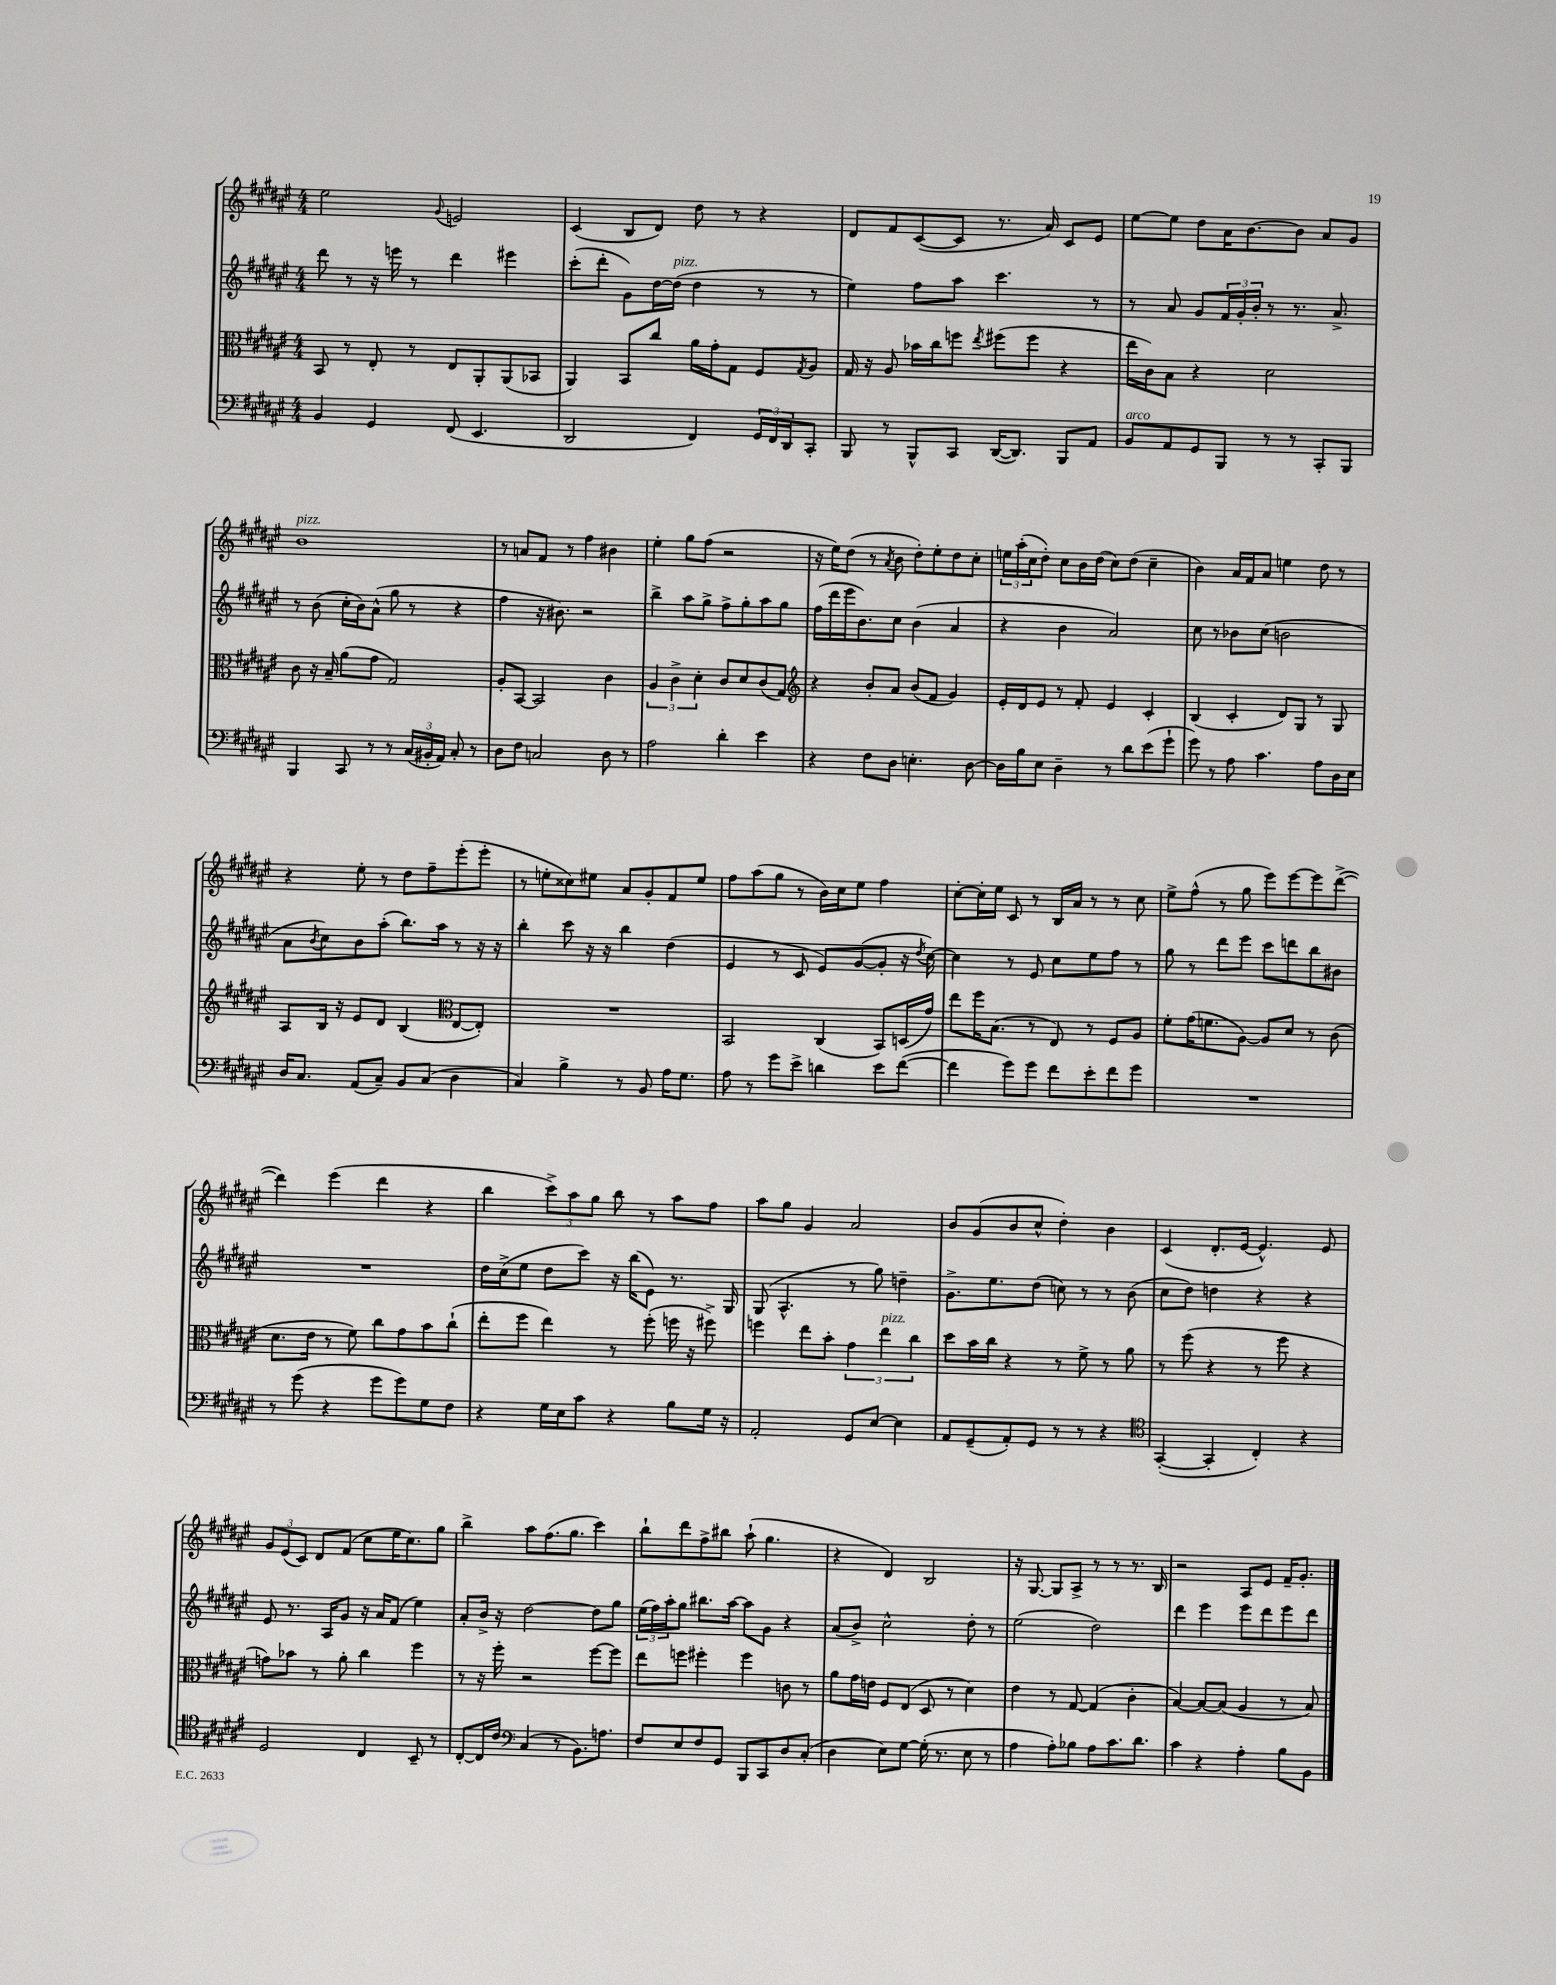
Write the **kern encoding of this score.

**kern	**kern	**kern	**kern
*staff4	*staff3	*staff2	*staff1
*clefF4	*clefC3	*clefG2	*clefG2
*k[f#c#g#d#a#e#]	*k[f#c#g#d#a#e#]	*k[f#c#g#d#a#e#]	*k[f#c#g#d#a#e#]
*M4/4	*M4/4	*M4/4	*M4/4
4BB	8BB	8ddd#	2ee#
.	8r	8r	.
4GG#	8E#'	16r	.
.	.	16eee	.
.	8r	8r	.
.	.	.	8qqg#
(8FF#	8E#	4ddd#	2e
4.EE#	8AA#'	.	.
.	(8AA#	4eee#	.
.	8BB-	.	.
=	=	=	=
2DD#	4AA#)	(8ccc#'	(4c#
.	.	8ddd#'	.
.	8BB	8g#)	8B
.	8cc#	[16dd#	8d#)
.	.	(16dd#]	.
4FF#)	16a#	4dd#	8dd#
.	16g#'	.	.
.	8G#	.	8r
24GG#	8F#	8r	4r
24FF#	.	.	.
24DD#	.	.	.
.	8qG#	.	.
8CC#'	8A#	8r	.
=	=	=	=
8BBB	16G#	4ee#)	8d#
.	16r	.	.
8r	8A#	.	8f#
8BBB^^	16b-	8ff#	([8c#
.	16cc#	.	.
8CC#	8ff	8aa#	8c#]
.	8qee#	.	.
([16DD#	(8ff#	4.ccc#	8.r
8.DD#])	.	.	.
.	8ff#	.	.
.	.	.	16a#)
8BBB	4r	.	8c#
8AA#	.	8r	8e#
=	=	=	=
8BB	16ee#	8r	[8ee#
.	16c#)	.	.
8AA#	8B	8a#	8ee#]
8GG#	4r	8g#	8dd#
8BBB	.	24f#	16a#
.	.	24g#'	.
.	.	.	[8.b
.	.	24b'	.
8r	2d#	8r	.
8r	.	8.r	8b]
8CC#'	.	.	8a#
.	.	8.a#^	.
8BBB	.	.	8g#
=	=	=	=
4BBB	8c#	8r	1b
.	16r	(8b	.
.	16B~	.	.
8CC#	(8a#	16cc#'	.
.	.	16b)	.
8r	8g#	(8a#^^	.
8r	2G#)	8gg#	.
(24C#	.	8r	.
24BB#'	.	.	.
24AA#)	.	.	.
8C#'	.	4r	.
8r	.	.	.
=	=	=	=
8D#	8A#'	4ff#	8r
8F#	[8BB	.	8a
2C	2BB]	16r	8f#
.	.	8.b#)	.
.	.	.	8r
.	.	2r	4ff#
8D#	4c#	.	4b#
8r	.	.	.
=	=	=	=
2A#	6A#	4bb^	4ee#'
.	6c#^	.	.
.	.	8aa#	8gg#
.	6d#'	.	.
.	.	8gg#^	(8ff#
4d#'	8c#	8ff#^	2r
.	8d#	8gg#'	.
4e#	(8c#	8aa#	.
.	8G#)	8gg#	.
=	=	=	=
*	*clefG2	*	*
4r	4r	(16ff#	16r
.	.	16ddd#	16ee#)
.	.	16eee#	(8dd#
.	.	8.b)	.
8F#	8b'	.	8r
.	.	.	8qa#
8D#	8a#	8cc#	8b
4.E'	(8b	(4b	8dd#')
.	8f#	.	8ee#'
.	4g#)	4a#	8dd#
[8D#	.	.	8cc#'
=	=	=	=
16D#]	16e#'	4r	24ee
.	.	.	(24aa#'
16B	16d#	.	.
.	.	.	24cc#
8E#	8e#	.	8dd#')
4D#~	8r	4b	8cc#
.	8f#'	.	16b
.	.	.	(16dd#
8r	4e#	2a#)	8cc#)
8d#	.	.	(8dd#
(8e#	4c#'	.	4cc#~
8g#`	.	.	.
=	=	=	=
8g#)	(4B	8cc#	4b)
8r	.	8r	.
8A#	4c#'	8b-	16a#
.	.	.	16f#
4.c#	.	(8cc#	8a#
.	8d#)	2b	4ee
.	8G#	.	.
8A#	8r	.	8dd#
16D#	8G#	.	8r
16E#	.	.	.
=	=	=	=
16D#	8A#	8a#	4r
8.C#	.	.	.
.	.	8qb	.
.	16B	8cc#)	.
.	16r	.	.
(8AA#	8e#	8b	8ee#'
8C#~)	8d#	(8aa#'	8r
8BB	(4B	8.bb)	8dd#
(8C#	.	.	8ff#~
.	.	16aa#	.
*	*clefC3	*	*
4D#	[8E#	8r	(8eee#'
.	8E#'])	16r	8eee#'
.	.	16r	.
=	=	=	=
4C#)	1r	4bb'	8r
.	.	.	8ee'
4B^	.	8ccc#	8cc##)
.	.	16r	8ee#
.	.	16r	.
8r	.	4bb	8a#
8BB	.	.	8g#'
16A#	.	(4dd#	8f#
8.G#	.	.	.
.	.	.	8ee#
=	=	=	=
8A#	2BB	4e#	8ff#
8r	.	.	(8aa#
8g#	.	8r	8gg#
8e#^	.	8c#	8r
4d	(4C#	8e#)	16b)
.	.	.	16cc#
.	.	([8g#	8ee#
8e#	8BB)	8g#']	4ff#
([8f#	(16D	16r	.
.	.	8qdd#	.
.	16g#)	[16cc#)	.
=	=	=	=
4f#]	8ee#	4cc#]	[8cc#'
.	16ff#	.	16cc#']
.	(8.B	.	16ee#
8g#)	.	8r	8c#
8g#	8r	8e#	8r
8f#	8E#)	8cc#	16B
.	.	.	16a#
8e#'	8r	8ee#	8r
8f#	8F#	8ff#	8r
8g#	8A#	8r	8cc#
=	=	=	=
1r	8f#'	8gg#	8ee#^
.	(16g#	8r	(8ff#^^
.	8.f	.	.
.	.	8ddd#	8r
.	[8A#)	8eee#	8gg#
.	8A#]	8ccc#	8eee#)
.	8d#	8ddd	[8eee#
.	8r	8bb	8eee#]
.	(8c#	8b#	([8ddd#^
=	=	=	=
8r	8.d#	1r	4ddd#])
(8g#	.	.	.
.	16e#	.	.
4r	8r	.	(4eee#
.	8f#)	.	.
8g#	8cc#	.	4ddd#
8g#)	8g#	.	.
8G#	8b	.	4r
8F#	(8cc#`	.	.
=	=	=	=
4r	8ee#'	16dd#	4bb
.	.	(16cc#^	.
.	8ff#	8ee#	.
16G#	4ee#)	8dd#	12ccc#^)
16E#	.	.	.
.	.	.	12aa#
8c#	.	8ccc#)	.
.	.	.	12gg#
4r	8r	16r	8bb
.	.	(16bb	.
.	(8ff#'	8e#)	8r
8B	16ff	8.r	8aa#
.	16r	.	.
16G#	8ff#^)	.	8ff#
16r	.	16G#	.
=	=	=	=
2AA#'	4ff	(8G#	8aa#
.	.	4.A#^^	8gg#
.	8ee#	.	4g#
.	8b'	.	.
8GG#	6g#	8r	2a#
[8E#	.	8gg#)	.
.	6ee#	.	.
4E#]	.	4dd~	.
.	6cc#	.	.
=	=	=	=
8AA#	8dd#	8.g#^	8b
(8GG#~	16b	.	(8g#
.	16cc#	8.ee#	.
8AA#')	4r	.	8b
8GG#	.	(8dd#	8cc#^^
8r	8r	8cc)	4dd#')
8r	8f#^	8r	.
4r	8r	8r	4b
.	8a#	(8b	.
=	=	=	=
*clefC4	*	*	*
([4GG#'	8r	8cc#	(4c#
.	(8ff#	8dd#)	.
4GG#']	4r	4dd	8.d#'
.	.	.	[16e#
4C#')	8r	4r	4.e#^^])
.	8ff#	.	.
4r	4r	4r	.
.	.	.	8e#
=	=	=	=
2D#	8g)	8e#	12g#
.	.	.	(12e#
.	8b-	8.r	.
.	.	.	12c#)
.	8r	.	8d#
.	.	16A#	.
.	8a#'	8g#	(8f#
4C#	4cc#	16r	8cc#
.	.	16a#	.
.	.	(8f#	16ee#
.	.	.	8.cc#)
8BB~	4ff#	4ee#)	.
8r	.	.	8gg#
=	=	=	=
[8C#'	8r	8a#'	4bb^
16C#]	16r	16b^	.
16c#	16ff#'	16r	.
*clefF4	*	*	*
(4C#	2r	[2dd#	8aa#
.	.	.	(8.ff#
8r	.	.	.
.	.	.	8.gg#
8.BB)	.	.	.
.	[8ff#	8dd#]	4ccc#)
8.A	.	.	.
.	8ff#]	8gg#	.
=	=	=	=
8F#	8ee#	(24ee#	8bb`
.	.	24ff#)	.
.	.	24aa#'	.
8E#	8ff	8gg#	8ddd#
8F#	4ff#'	8.bb#	8ff#^
8GG#	.	.	8bb#
.	.	[16aa#	.
8BBB	4ff#	8aa#]	(8aa#`
8CC#	.	8g#	4.gg#
8D#	8c	4r	.
(8C#'	8r	.	.
=	=	=	=
4D#	8a#	(8a#	4r
.	16g#	8b^)	.
.	16e	.	.
8E#)	8F#	2cc#^^	4d#)
[8G#	(8E#	.	.
(16G#']	8D#	.	2B
8.r	.	.	.
.	8r	.	.
8E#	4d#)	8dd#'	.
8r	.	8r	.
=	=	=	=
4A#	4e#	(2ee#	16r
.	.	.	[8.G#
8A#')	8r	.	8G#]
8B-	[8G#	.	8A#^
8A#	(4G#]	2dd#)	8r
8.c#	.	.	8r
.	4c#'	.	8.r
8.d#	.	.	.
.	.	.	16B
=	=	=	=
4c#	[4B)	4ddd#	2r
4r	8B_	4eee#	.
.	(8B]	.	.
4A#'	4A#	8eee#	8A#
.	.	8ddd#	8e#
8B	8r	8eee#	16f#~
.	.	.	8.g#'
8BB	8B)	8ddd#	.
==	==	==	==
*-	*-	*-	*-
